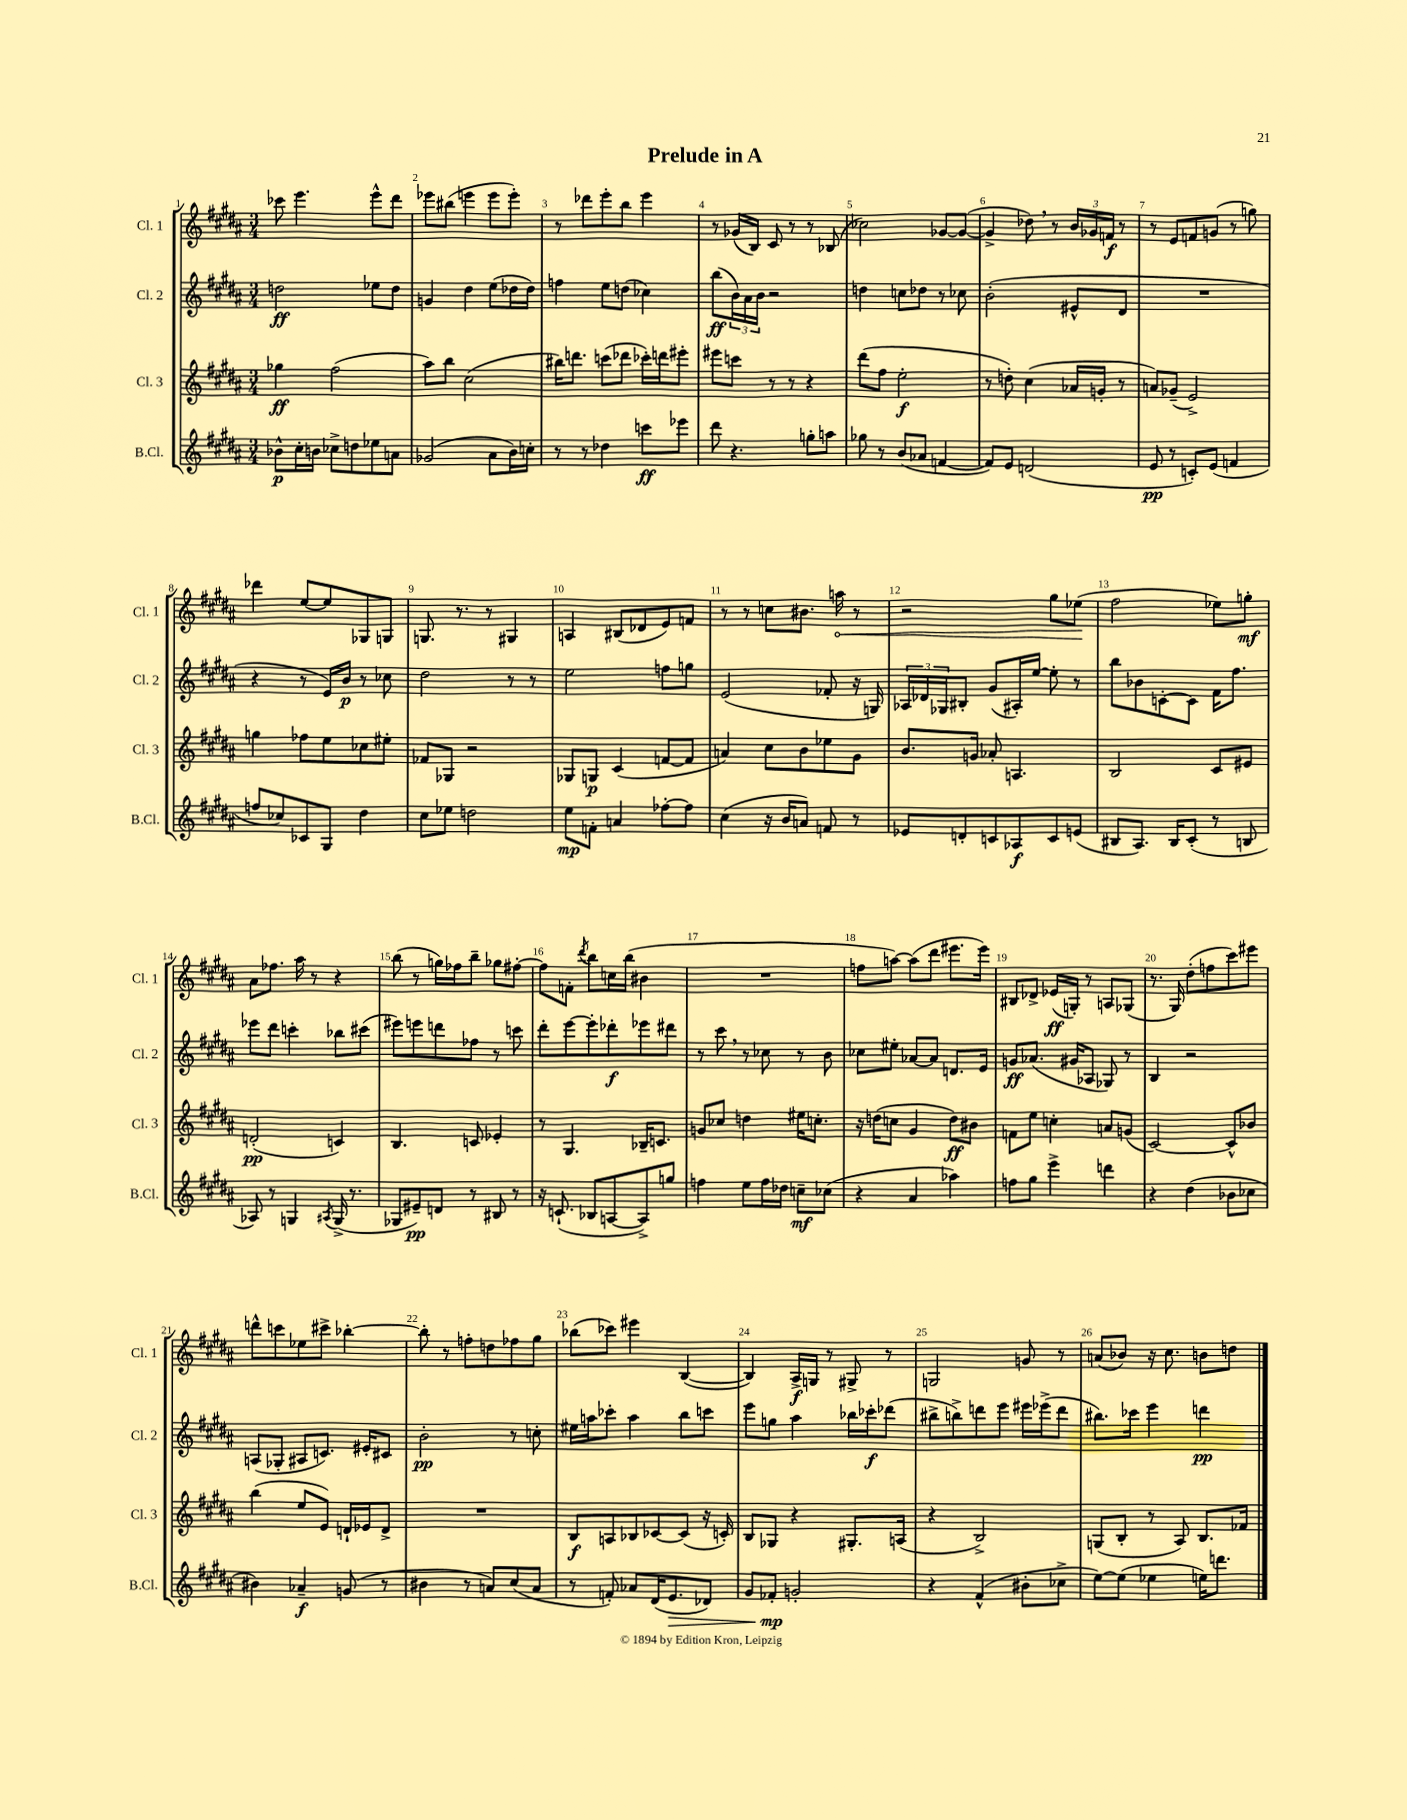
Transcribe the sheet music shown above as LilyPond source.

\header { title = "Prelude in A" }
<<
\new StaffGroup <<
\new Staff = "s0" \with { instrumentName = "Cl. 1" shortInstrumentName = "Cl. 1" } {
    \clef treble \key b \major \numericTimeSignature \time 3/4
    ces'''8 e'''4. e'''8-^ dis'''8 |
    ees'''8 bis''8( e'''4 e'''8 e'''8-.) |
    r8 des'''8 e'''8-. b''8 e'''4 |
    r8 ges'16( b16) cis'8 r8 r8 bes8( |
    ces''2) ges'8~ ges'8~( |
    ges'4-> des''8) \breathe r8 \tuplet 3/2 { b'16 ges'16 f'16\f } r8 |
    r8 e'8 f'8 g'8( r8 g''8) |
    des'''4 e''8~ e''8 ges8 g8 |
    g8. r8. r8 gis4 |
    a4 bis8( des'8 e'8) f'8 |
    r8 r8 c''8 bis'8. \once \override Hairpin.circled-tip = ##t a''16\< r8 |
    r2 gis''8 ees''8\!( |
    fis''2 ees''8) g''8-.\mf |
    ais'8 fes''8. ais''16 r8 r4 |
    b''8( r8 g''16) fes''16 b''8-- ges''8 fis''8~-. |
    fis''8 f'8-. \acciaccatura { dis'''8 } b''8 c''16 b''16( bis'4 |
    R2. |
    f''8 a''8~) a''8( dis'''8 eis'''8. eis'''16) |
    bis8 des'8-> ees'16\ff( g16-.) r8 a8 ges8( |
    r8. gis16) dis''8-.( f''8 cis'''8) eis'''8 |
    d'''8-^ c'''8 ees''8 cis'''8-> bes''4~-. |
    bes''8-. r8 f''8-. d''8 fes''8 gis''8 |
    bes''8( ces'''8) eis'''4 b4~( |
    b4) ais16->\f g16 r8 gis8-> r8 |
    g2 g'8 r8 |
    a'8( bes'8) r16 cis''8. b'8 d''8 \bar "|." |
}
\new Staff = "s1" \with { instrumentName = "Cl. 2" shortInstrumentName = "Cl. 2" } {
    \clef treble \key b \major \numericTimeSignature \time 3/4
    d''2\ff ees''8 d''8 |
    g'4 dis''4 e''8( des''16 des''16) |
    f''4 e''8 d''8( ces''4) |
    b''8\ff( \tuplet 3/2 { b'16) ais'16 b'16 } r2 |
    d''4 c''8 des''8 r8 ces''8 |
    b'2-.( eis'8-^ dis'8 |
    R2. |
    r4 r8 e'16) b'16\p r8 ces''8 |
    dis''2 r8 r8 |
    e''2 f''8 g''8 |
    e'2( fes'8-. r16 g16) |
    \tuplet 3/2 { aes16 des'16 ges16 } bis8-. gis'8( ais16-.) e''16~ e''8-. r8 |
    b''8 bes'8 c'8~-. c'8 fis'16 fis''8. |
    ees'''8 dis'''8 c'''4-. bes''8 cis'''8( |
    eis'''8) e'''8 d'''8 fes''8 r8 c'''8 |
    dis'''8-. e'''8~ e'''8-. des'''8-.\f ees'''8 dis'''8 |
    r8 cis'''8 \breathe r8 ces''8 r8 b'8 |
    ces''8 eis''8-. aes'8~ aes'8 d'8. e'16 |
    g'8\ff aes'8.( gis'16 aes8 ges8) r8 |
    b4 r2 |
    a8( ges8-. ais8 c'8.) eis'16-. cis'8 |
    b'2-.\pp r8 c''8-. |
    eis''16 a''16 ces'''8-. a''4 b''8 c'''8 |
    e'''8 g''8 ais''4 bes''16 ces'''16-.\f des'''8( |
    bis''8-> b''8->) d'''8 e'''8 eis'''16 ees'''16->( d'''8 |
    bis''8.) ces'''16 e'''4 d'''4\pp \bar "|." |
}
\new Staff = "s2" \with { instrumentName = "Cl. 3" shortInstrumentName = "Cl. 3" } {
    \clef treble \key b \major \numericTimeSignature \time 3/4
    ges''4\ff fis''2( |
    ais''8) b''8 cis''2( |
    bis''16) d'''8. c'''8( des'''8 ces'''16-.) d'''16 eis'''8-. |
    eis'''8 c'''8 r8 r8 r4 |
    dis'''8( fis''8 e''2-.\f |
    r8 d''8-.) cis''4( aes'16 g'16-. r8 |
    a'8) ges'8--( e'2->) |
    g''4 fes''8 e''8 ces''8 eis''8-. |
    fes'8 ges8 r2 |
    ges8 g8\p cis'4( f'8~ f'8 |
    a'4) cis''8 b'8 ees''8 gis'8 |
    b'8. g'16 aes'8-. a4. |
    b2 cis'8 eis'8 |
    d'2-.\pp( c'4) |
    b4. c'8 ees'4-. |
    r8 gis4. bes16-- c'8. |
    g'8 ces''8 d''4 eis''16 c''8.-. |
    r16 d''16( c''8 gis'4 d''8\ff) bis'8 |
    f'8 e''8 c''4-. a'8 g'8( |
    cis'2~) cis'8-^ bes'8 |
    b''4( e''8 e'8) d'16-! ees'16 d'8-> |
    R2. |
    b8\f a8 bes8 ces'8~ ces'8( r16 c'16-.) |
    b8 ges8 r4 gis8.-. a16( |
    r4 b2->) |
    g8( b8-. r8 ais8) b8. fes'16 \bar "|." |
}
\new Staff = "s3" \with { instrumentName = "B.Cl." shortInstrumentName = "B.Cl." } {
    \clef treble \key b \major \numericTimeSignature \time 3/4
    bes'8-^\p cis''16-. b'16 ces''8-> d''8 ees''8 a'8 |
    ges'2( ais'8 b'16) c''16-. |
    r8 r8 des''4 c'''8\ff ees'''8 |
    dis'''8 r4. g''8-. a''8 |
    ges''8 r8 b'8( aes'8 f'4~ |
    f'8) e'8 d'2( |
    e'8\pp r8 c'8-.) e'8( f'4 |
    f''8 ces''8) ces'8 gis8 dis''4 |
    cis''8 ees''8 d''2 |
    e''8\mp f'8-. a'4 fes''8~-. fes''8 |
    cis''4( r16 b'16 a'8) f'8 r8 |
    ees'8 d'8-. c'8 aes8\f c'8 e'8( |
    bis8 ais8.) bis16 cis'8-.( r8 b8 |
    aes8) r8 g4 \acciaccatura { ais8 } g16->( r8. |
    ges8 eis'8--\pp) d'8 r8 bis8 r8 |
    r16 c'8.-!( bes8 a8~ a8->) g''8 |
    f''4 e''8 f''16 des''16 c''8--\mf ces''8( |
    r4 ais'4 aes''4) |
    f''8 gis''8 e'''4-> d'''4 |
    r4 dis''4( bes'8 ces''8 |
    bis'4) aes'4--\f g'8( r8 |
    bis'4 r8 a'8) cis''8( a'8 |
    r8 f'8-.) aes'8 dis'16( e'8.\> des'8) |
    gis'8 fes'8-.\mp\! g'2-. |
    r4 fis'4-^( bis'8-. ces''8-> |
    e''8~) e''8( ees''4 e''16) d'''8. \bar "|." |
}
>>
>>
\layout { \context { \Score \override BarNumber.break-visibility = ##(#f #t #t) barNumberVisibility = #all-bar-numbers-visible } }
